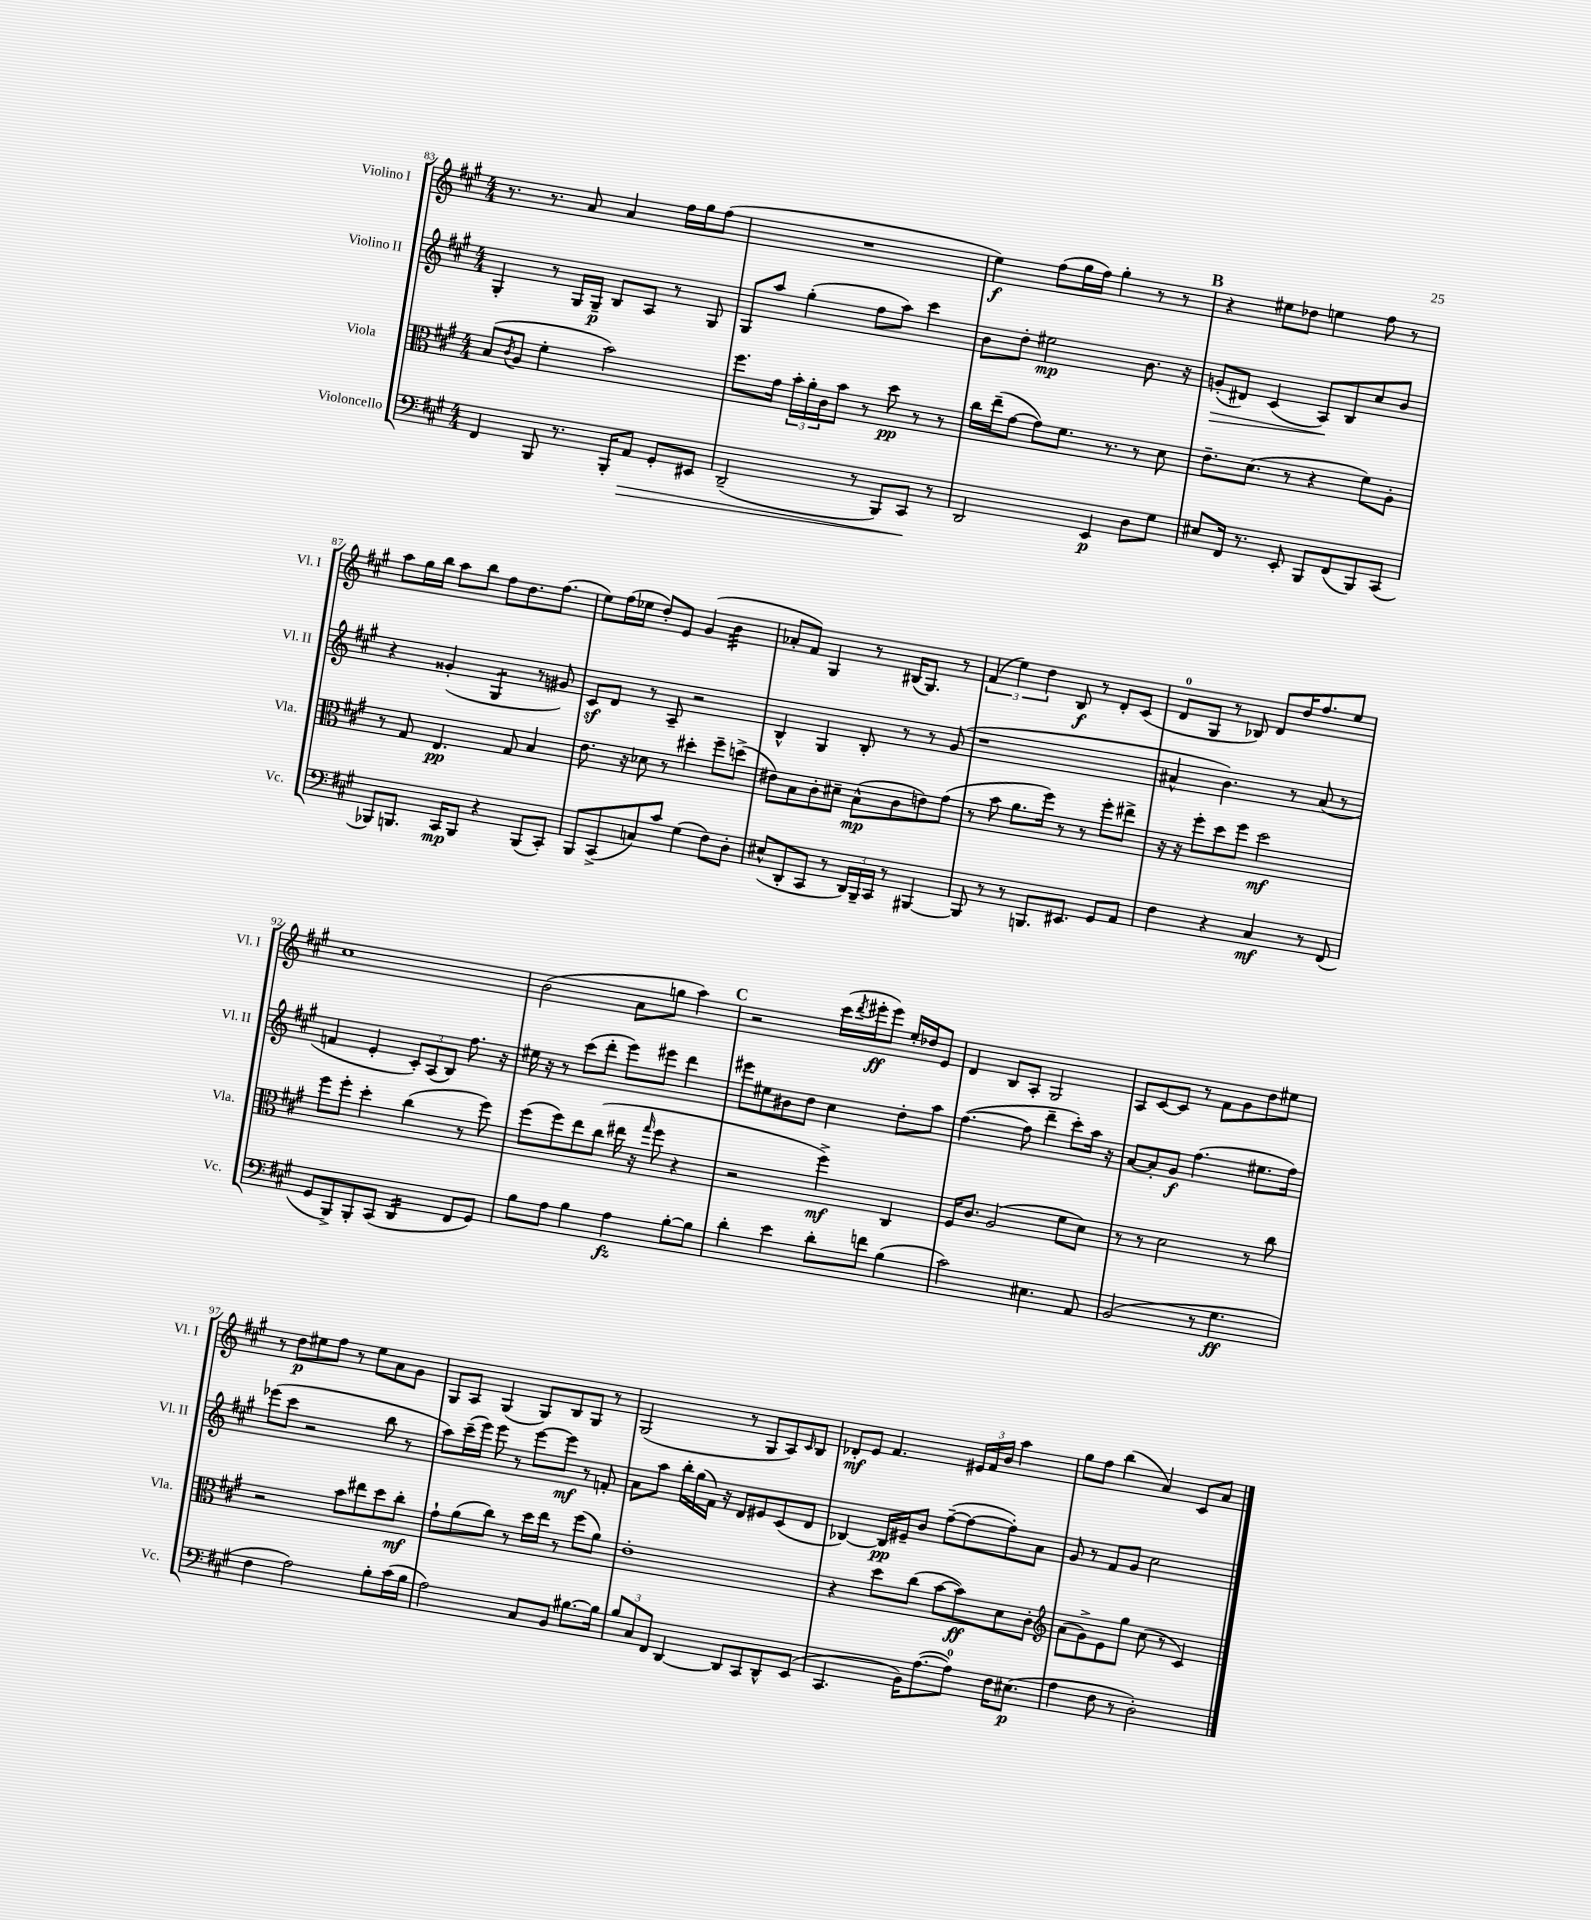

**kern	**dynam	**kern	**dynam	**kern	**dynam	**kern	**dynam
*part4	*part4	*part3	*part3	*part2	*part2	*part1	*part1
*staff4	*staff4	*staff3	*staff3	*staff2	*staff2	*staff1	*staff1
*I"Violoncello	*	*I"Viola	*	*I"Violino II	*	*I"Violino I	*
*I'Vc.	*	*I'Vla.	*	*I'Vl. II	*	*I'Vl. I	*
*clefF4	*	*clefC3	*	*clefG2	*	*clefG2	*
*k[f#c#g#]	*	*k[f#c#g#]	*	*k[f#c#g#]	*	*k[f#c#g#]	*
*M4/4	*	*M4/4	*	*M4/4	*	*M4/4	*
=83	=83	=83	=83	=83	=83	=83	=83
4FF#/	.	(8B/L	.	4G#'/	.	8.r	.
.	.	8qc#/	.	.	.	.	.
.	.	8A/J	.	.	.	.	.
.	.	.	.	.	.	8.r	.
8BBB/	.	4f#'\	.	8r	.	.	.
8.r	.	.	.	16G#/LL	.	8a/	.
.	.	.	.	16G#~/JJ	p	.	.
.	.	2b\)	.	8B/L	.	4a/	.
16BBB'/KL	.	.	.	.	.	.	.
!	!LO:HP:b	!	!	!	!	!	!
8AA/J	>	.	.	8A/J	.	.	.
8GG#'/L	.	.	.	8r	.	16ff#\LL	.
.	.	.	.	.	.	16gg#\J	.
8EE#X/J	.	.	.	8G#/	.	(8ff#\J	.
=84	=84	=84	=84	=84	=84	=84	=84
(2DD~/	.	8.ff#\L	.	8G#/L	.	1r	.
.	.	.	.	8aa/J	.	.	.
.	.	16g#\Jk	.	.	.	.	.
.	.	24b'\LL	.	(4gg#'\	.	.	.
.	.	24a'\	.	.	.	.	.
.	.	24c#\J	.	.	.	.	.
.	.	8b\J	.	.	.	.	.
8r	.	8r	.	8ff#\L	.	.	.
8BBB/L)	.	8dd\	pp	8aa\J)	.	.	.
8CC#/J	.	8r	.	4ccc#\	.	.	.
8r	]	8r	.	.	.	.	.
=85	=85	=85	=85	=85	=85	=85	=85
2DD/	.	16cc#\LL	.	8b\L	.	4ee\)	f
.	.	(16ee~\J	.	.	.	.	.
.	.	[8g#\J	.	8dd'\J	.	.	.
.	.	8g#\L])	.	2ee#X\	mp	(8ff#\L	.
.	.	8.f#\J	.	.	.	16gg#\L	.
.	.	.	.	.	.	16ff#\JJ)	.
4EE/	p	.	.	.	.	4gg#'\	.
.	.	8.r	.	.	.	.	.
8D\L	.	8r	.	8.b\	.	8r	.
8G#\J	.	8d\	.	.	.	8r	.
.	.	.	.	16r	.	.	.
!!LO:REH:place=s1:t=B
=86	=86	=86	=86	=86	=86	=86	=86
!	!	!	!	!	!LO:HP:b	!	!
8E#X/L	.	8.e~\L	.	(8gn'/L	>	4r	.
16FF#/Jk	.	.	.	8d#X/J)	.	.	.
8.r	.	(8.d\J	.	.	.	.	.
.	.	.	.	(4c#/	.	8ee#X\L	.
8EE'/	.	8r	.	.	.	8dd-X\J	.
8BBB/L	.	4r	.	8A/L)	.	4een\	.
(8FF#/	.	.	.	8B/	]	.	.
8BBB/)	.	8f#\L)	.	8cc#/	.	8ff#\	.
(8CC#/J	.	8A'\J	.	8b/J	.	8r	.
!!LO:LB:g=z
=87	=87	=87	=87	=87	=87	=87	=87
8BBB-X/L)	.	8r	.	4r	.	8aa\L	.
8.BBBn/J	.	8G#/	.	.	.	16gg#\L	.
.	.	.	.	.	.	16bb\JJ	.
.	.	4.E/	pp	(4g##X'/	.	8aa\L	.
16CC#/KL	mp	.	.	.	.	.	.
8BBB/J	.	.	.	.	.	8bb\J	.
*	*	*	*	*tremolo	*	*	*
4r	.	.	.	8G#/L	.	8ff#\L	.
.	.	8G#/	.	8G#/J	.	8.dd\	.
*	*	*	*	*Xtremolo	*	*	*
(8BBB/L	.	4B/	.	8r	.	.	.
.	.	.	.	.	.	(8.ff#\J	.
8CC#'/J)	.	.	.	8g#X/)	.	.	.
=88	=88	=88	=88	=88	=88	=88	=88
8BBB/L	.	8.e\	.	8c#z/L	.	8ee\L)	.
(8CC#^/	.	.	.	8d/J	.	(16ff#\L	.
.	.	16r	.	.	.	16ee-X\JJ	.
8Cn/)	.	8d-X\	.	8r	.	8dd'/L)	.
8c#/J	.	8r	.	8A~/	.	8e/J	.
(4G#\	.	4dd#X'\	.	2r	.	(4g#/	.
*	*	*	*	*	*	*tremolo	*
8F#\L)	.	8ff#~\L	.	.	.	32b\LLL	.
.	.	.	.	.	.	32b\	.
.	.	.	.	.	.	32b\	.
.	.	.	.	.	.	32b\	.
8D'\J	.	(8ddn^\J	.	.	.	32b\	.
.	.	.	.	.	.	32b\	.
.	.	.	.	.	.	32b\	.
.	.	.	.	.	.	32b\JJJ	.
*	*	*	*	*	*	*Xtremolo	*
=89	=89	=89	=89	=89	=89	=89	=89
(8E#X^^/L	.	8e#X\L)	.	4B^^/	.	8a-X'/L	.
8DD'/	.	8B\	.	.	.	8f#/J)	.
8CC#/J	.	8c#'\	.	4G#/	.	4G#/	.
8r	.	8d#X~\J	.	.	.	.	.
24DD/LL)	.	(8B^^\L	mp	8B'/	.	8r	.
24BBB~/	.	.	.	.	.	.	.
24CC#/JJ	.	.	.	.	.	.	.
8r	.	8c#\	.	8r	.	(16B#X/KL	.
.	.	.	.	.	.	8.G#/J)	.
[4BBB#X/	.	8en\)	.	8r	.	.	.
.	.	(8g#\J	.	(8g#/	.	8r	.
=90	=90	=90	=90	=90	=90	=90	=90
8BBB#/]	.	8r	.	1r	.	(6f#/	.
8r	.	8b\	.	.	.	.	.
.	.	.	.	.	.	6ee\)	.
8r	.	8.a\L	.	.	.	.	.
.	.	.	.	.	.	6dd\	.
8.BBBn/L	.	.	.	.	.	.	.
.	.	16ff#\Jk)	.	.	.	.	.
.	.	8r	.	.	.	8B/	f
8.EE#X/J	.	.	.	.	.	.	.
.	.	8r	.	.	.	8r	.
8GG#/L	.	8ff#'\L	.	.	.	8d'/L	.
8AA/J	.	8ee#X^\J	.	.	.	(8c#/J	.
=91	=91	=91	=91	=91	=91	=91	=91
4F#\	.	16r	.	4a#X^^/	.	8d/L	.
.	.	16r	.	.	.	.	.
.	.	8ff#'\L	.	.	.	8G#/J	.
4r	.	8dd\	.	4.b\)	.	8r	.
.	.	8ff#\J	.	.	.	8B-X/)	.
4C#/	mf	2dd\	mf	.	.	8d/L	.
.	.	.	.	8r	.	16dd/K	.
.	.	.	.	.	.	8.ff#/	.
8r	.	.	.	(8a#/	.	.	.
(8FF#/	.	.	.	8r	.	8ee/J	.
!!LO:LB:g=z
=92	=92	=92	=92	=92	=92	=92	=92
8GG#/L	.	8ff#\L	.	4fn/	.	1cc#	.
8BBB^/)	.	8ff#'\J	.	.	.	.	.
8BBB'/	.	4dd'\	.	4e'/	.	.	.
(8CC#/J	.	.	.	.	.	.	.
*tremolo	*	*	*	*	*	*	*
16DD/LL	.	(4cc#\	.	12c#'/L)	.	.	.
16DD/	.	.	.	.	.	.	.
.	.	.	.	(12A/	.	.	.
16DD/	.	.	.	.	.	.	.
.	.	.	.	12B/J)	.	.	.
16DD/JJ	.	.	.	.	.	.	.
*Xtremolo	*	*	*	*	*	*	*
8FF#/L	.	8r	.	8.ff#\	.	.	.
8GG#/J)	.	8ff#\)	.	.	.	.	.
.	.	.	.	16r	.	.	.
=93	=93	=93	=93	=93	=93	=93	=93
8B\L	.	(8ff#\L	.	16ee#X\	.	(2b\	.
.	.	.	.	16r	.	.	.
8A\J	.	8ff#\)	.	8r	.	.	.
4B\	.	8ee\	.	(8ccc#\L	.	.	.
.	.	(8cc#\J	.	8ddd'\J	.	.	.
4A\	fz	16ee#X\	.	8eee\L)	.	8a\L	.
.	.	16r	.	.	.	.	.
.	.	16qqgg#/	.	.	.	.	.
.	.	8ff#\	.	8eee#X\J	.	8ggn\J	.
[8B'\L	.	4r	.	4ddd\	.	4aa\)	.
8B\J]	.	.	.	.	.	.	.
!!LO:REH:place=s1:t=C
=94	=94	=94	=94	=94	=94	=94	=94
4d'\	.	2r	.	8eee#X\L	.	2r	.
.	.	.	.	8ee#X\	.	.	.
4e\	.	.	.	8b#X\	.	.	.
.	.	.	.	8dd\J	.	.	.
8d'\L	.	4ff#^\)	mf	4cc#\	.	(16ccc#\LL	.
.	.	.	.	.	.	8qddd/	.
.	.	.	.	.	.	16eee#X'\J	ff
8fn\J	.	.	.	.	.	8eee#\J)	.
(4B\	.	4C#/	.	8dd'\L	.	16ee'/LL	.
.	.	.	.	.	.	16dd-X/J	.
.	.	.	.	8aa\J	.	8e/J	.
=95	=95	=95	=95	=95	=95	=95	=95
2c#\)	.	16F#/KL	.	([4.ff#\	.	4d/	.
.	.	8.c#/J	.	.	.	.	.
.	.	(2A/	.	.	.	8B/L	.
.	.	.	.	8ff#\]	.	8A'/J	.
4.E#X\	.	.	.	4ddd~\	.	2G#/	.
.	.	8f#\L	.	8ccc#'\L)	.	.	.
8AA/	.	8d\J)	.	16aa\Jk	.	.	.
.	.	.	.	16r	.	.	.
=96	=96	=96	=96	=96	=96	=96	=96
(2BB/	.	8r	.	[8a/L	.	8A/L	.
.	.	8r	.	8a'/]	.	[8c#/	.
.	.	2d\	.	8g#/J	f	8c#/J]	.
.	.	.	.	(4.ff#\	.	8r	.
8r	.	.	.	.	.	8f#\L	.
4.G#\	ff	.	.	.	.	8g#\	.
.	.	8r	.	8.ee#X\L	.	8dd\	.
.	.	8cc#\	.	.	.	8ee#X\J	.
.	.	.	.	16ff#\Jk)	.	.	.
!!LO:LB:g=z
=97	=97	=97	=97	=97	=97	=97	=97
4F#\	.	2r	.	(8eee-X\L	.	8r	.
.	.	.	.	8ccc#\J	.	8dd\L	p
2A\)	.	.	.	2r	.	8ee#X\	.
.	.	.	.	.	.	8ff#\J	.
.	.	8b\L	.	.	.	8r	.
.	.	8ee#X\	.	.	.	8ee#\L	.
8B'\L	.	8dd\	.	8bb\	.	8a\	.
(16c#\L	.	8cc#'\J	mf	8r	.	8g#\J	.
16B\JJ	.	.	.	.	.	.	.
=98	=98	=98	=98	=98	=98	=98	=98
2A\)	.	8g#`\L	.	8aa\L)	.	8G#/L	.
.	.	(8a\	.	(16ccc#~\L	.	8A/J	.
.	.	.	.	16eee\JJ)	.	.	.
.	.	8cc#\J)	.	8eee\	.	(4G#/	.
.	.	8r	.	8r	.	.	.
8C#/L	.	16dd\LL	.	[8eee\L	.	8G#/L)	.
.	.	16ee\JJ	.	.	.	.	.
8BB/J	.	8r	.	8eee\J]	mf	8B/	.
[8.B#X\L	.	(8ff#\L	.	8r	.	8G#/J	.
.	.	8a\J)	.	8fn'/	.	8r	.
16B#\Jk]	.	.	.	.	.	.	.
=99	=99	=99	=99	=99	=99	=99	=99
12B/L	.	1e'	.	8a\L	.	(2G#/	.
12C#/	.	.	.	.	.	.	.
.	.	.	.	8aa\J	.	.	.
12FF#/J	.	.	.	.	.	.	.
[4DD/	.	.	.	16bb'\LL	.	.	.
.	.	.	.	(16gg#\	.	.	.
.	.	.	.	16f#\JJ)	.	.	.
.	.	.	.	16r	.	.	.
8DD/L]	.	.	.	8d/L	.	8r	.
8CC#/	.	.	.	8e#X/	.	8G#/L	.
8DD^^/	.	.	.	(8c#/	.	8A/)	.
.	.	.	.	.	.	16qqc#/	.
(8EE/J	.	.	.	8d/J	.	8B/J	.
=100	=100	=100	=100	=100	=100	=100	=100
4.CC#/	.	4r	.	[4B-X/)	.	8d-X'/L	mf
.	.	.	.	.	.	8e/J	.
.	.	8dd\L	.	16B-/LL]	pp	4.f#/	.
.	.	.	.	16e#X~/J	.	.	.
16BB\KL)	.	(8cc#\J	.	8b/J	.	.	.
([8.A\	.	.	.	.	.	.	.
.	.	[8b\L	.	([8ff#~\L	.	.	.
8A\J])	.	8b\])	ff	8ff#\_	.	24e#X/LL	.
.	.	.	.	.	.	24f#/	.
.	.	.	.	.	.	24b/JJ	.
16F#\KL	.	8d\	.	8ff#'\])	.	4aa\	.
(8.E#X\J	p	.	.	.	.	.	.
.	.	8c#'\J	.	8a\J	.	.	.
=101	=101	=101	=101	=101	=101	=101	=101
*	*	*clefG2	*	*	*	*	*
4A\	.	(8a\L	.	8g#/	.	8gg#\L	.
.	.	8g#^\)	.	8r	.	8ff#\J	.
8F#\	.	8e\	.	8f#/L	.	(4bb\	.
8r	.	8gg#\J	.	8g#/J	.	.	.
2D'\)	.	(8cc#\	.	2cc#\	.	4a/)	.
.	.	8r	.	.	.	.	.
.	.	4c#/)	.	.	.	8c#/L	.
.	.	.	.	.	.	8a/J	.
==	==	==	==	==	==	==	==
*-	*-	*-	*-	*-	*-	*-	*-
